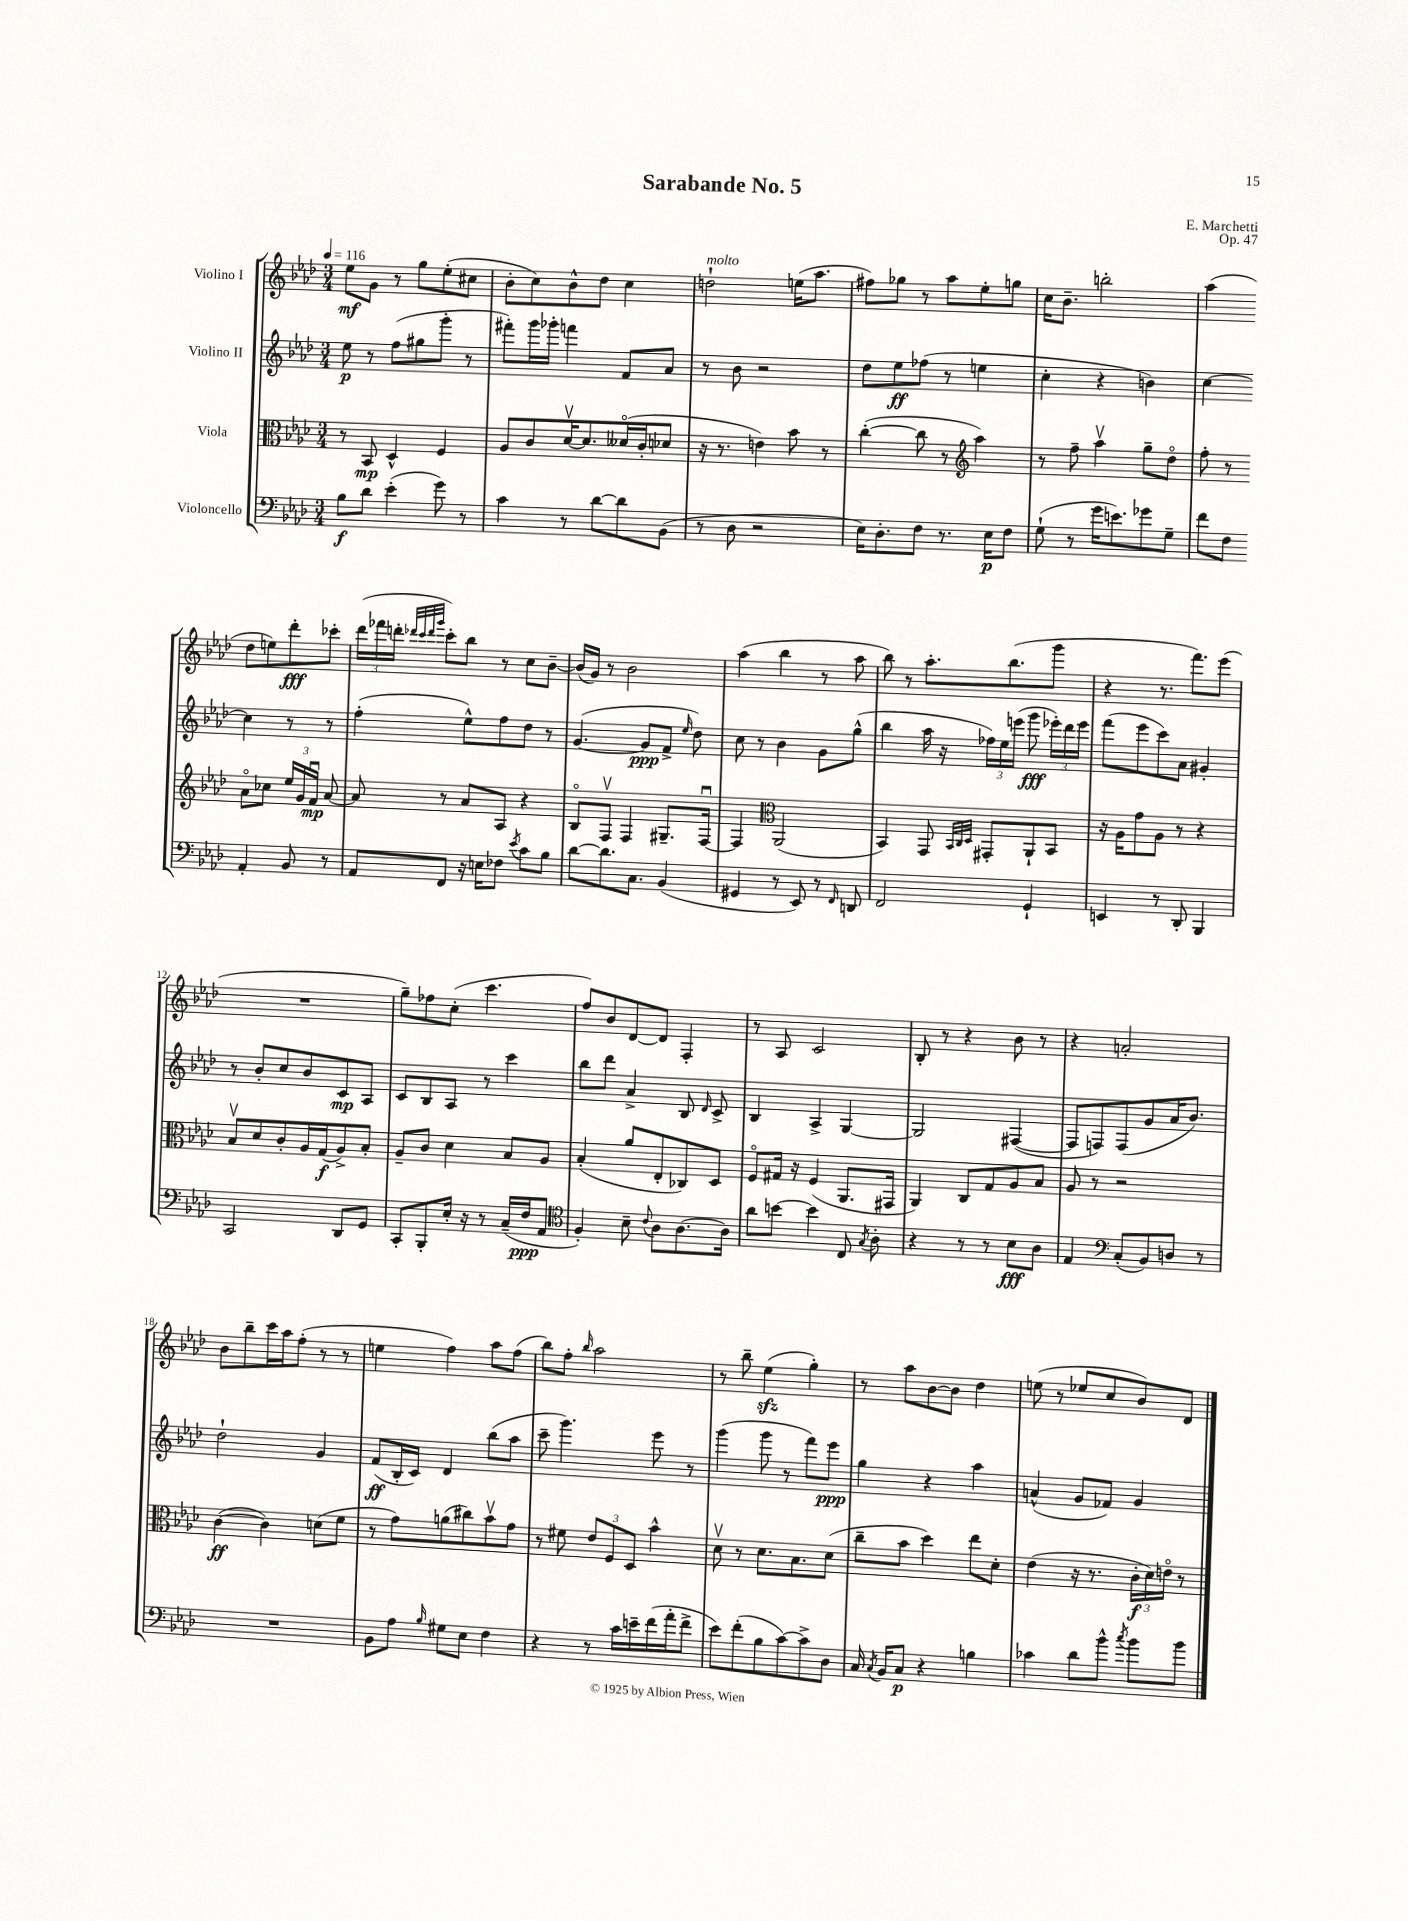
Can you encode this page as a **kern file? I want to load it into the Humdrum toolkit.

**kern	**kern	**kern	**kern
*staff4	*staff3	*staff2	*staff1
*clefF4	*clefC3	*clefG2	*clefG2
*k[b-e-a-d-]	*k[b-e-a-d-]	*k[b-e-a-d-]	*k[b-e-a-d-]
*M3/4	*M3/4	*M3/4	*M3/4
*MM116	*MM116	*MM116	*MM116
8B-\L	8r	8ee-\	8ee-\L
8d-\J	8BB-/	8r	8g\J
(4e-'\	4D-^^/	(8ff\L	8r
.	.	8gg#\	8gg\L
8g\)	4F/	8ggg'\J	(8ee-'\
8r	.	8r	8cc#\J
=	=	=	=
4c\	8A-/L	8fff#'\L)	8b-'\L
.	8c/	16ggg\L	8cc\)
.	.	16ggg-'\JJ	.
8r	[16d-v/K	4fff\	8b-^^\
.	8.d-/]	.	.
[8d-\L	.	.	8dd-\J
8d-\]	(16d--o/L	8f/L	4cc\
.	16c'/J	.	.
(8BB-\J	8d-/J	8a-/J	.
=	=	=	=
8r	16r	8r	2dd`\
.	8.r	.	.
8D-\	.	8b-\	.
2r	4e\)	2r	.
.	8b-\	.	(16ee\LK
.	.	.	8.aa-\J
.	8r	.	.
=	=	=	=
16E-\LK)	([4cc'\	8dd-\L	8ff#\L)
8.D-'\	.	.	.
.	.	8ee-\	8gg-\J
8F\J	8cc\]	(8ff-\J	8r
8.r	8r	8r	8aa-\L
*	*clefG2	*	*
.	4aa-\)	4ee\	8ee-'\
16E-\LK	.	.	.
8F\J	.	.	8gg\J
=	=	=	=
(8G`\	8r	4cc'\	16cc\LK
.	.	.	8.b-~\J
8r	8ff~\	.	.
16g\LK	4aa-v\	4r	2bb'\
8.e\)	.	.	.
8g-\	8gg~\L	4b\)	.
8G~\J	8dd-o\J	.	.
=	=	=	=
8f\L	8ff'\	[4cc\	(4aa-\
8F\J	8r	.	.
4AA-'/	8a-o\L	4cc\]	8dd-\L
.	8cc-\J	.	8ee\)
8BB-/	24ee-/LL	8r	8ddd-'\
.	24g/	.	.
.	24fu/JJ	.	.
8r	[8a-/	8r	8ccc-'\J
=	=	=	=
8AA-/L	8a-/]	(4ff'\	(24ddd-\LL
.	.	.	24fff-\
.	.	.	24ddd'\JJ
.	.	.	32qqddd-/LLL
.	.	.	32qqccc/
.	.	.	32qqddd-/
.	.	.	32qqggg/JJJ
8FF/J	8r	.	8ccc'\L)
16r	8a-/L	8ee-^^\L)	8bb-\J
16E\LK	.	.	.
8F-\J	8A-/J	8ff\	8r
8qe-/	.	.	.
8c\L	4r	8dd-\J	8cc\L
8B-\J	.	8r	[8b-~\J
=	=	=	=
[8d-\L	8B-o/L	([4.g/	(16b-/]LL
.	.	.	16g/JJ)
8.d-\]	8Fv/J	.	8r
.	4F/	.	2b-\
8.C\J	.	.	.
.	.	8g/]L	.
(4BB-/	8.G#~/L	8f^/J	.
.	.	16qqee-/	.
.	.	8dd-\)	.
.	[16Fu/Jk	.	.
=	=	=	=
4GG#/	4F/]	8cc\	(4aa-\
.	.	8r	.
*	*clefC3	*	*
8r	(2AA-/	4b-\	4bb-\
8EE-/)	.	.	.
8r	.	8g\L	8r
16qqFF/	.	.	.
8DD/	.	(8gg^^\J	8aa-\
=	=	=	=
2FF/	4BB-/)	4bb-\	8bb-\)
.	.	.	8r
.	8GG/	16aa-\	8.aa-'\L
.	.	16r	.
.	32qqBB-/LLL	.	.
.	32qqC/	.	.
.	32qqD-/JJJ	.	.
.	8GG#'/L	24ff-\LL)	.
.	.	24ee-\	.
.	.	.	(8.bb-\
.	.	(24eee\JJ	.
4GG`/	8AA-`/	8ggg\	.
.	8BB-/J	24eee-'\LL)	8ggg\J
.	.	24ddd-\	.
.	.	24eee-\JJ	.
=	=	=	=
4EE/	16r	(8fff\L	4r
.	16A-\LK	.	.
.	8g\	8eee-\	.
8r	8A-\J	8ccc\)	8.r
8DD-'/	8r	8a-\J	.
.	.	.	8.fff\L)
4BBB-/	4r	4g#'/	.
.	.	.	(8eee-\J
=	=	=	=
2CC/	8B-v/L	8r	2.r
.	8d-/	8b-'/L	.
.	8c'/	8cc/	.
.	16A-/L	8b-/	.
.	(16G/J	.	.
8DD-/L	8A-^/)	8c/	.
8GG/J	8B-'/J	8A-/J	.
=	=	=	=
8CC'/L	8A-~/L	8c/L	8gg~\L)
8BBB-'/	8c/J	8B-/	8ff-\
16E-'/Jk	4d-\	8A-/J	(8cc'\J
16r	.	.	.
8r	.	8r	4.ccc\
(16C~/LL	8B-/L	4ccc\	.
16F/J	.	.	.
8AA-/J	8A-/J	.	.
=	=	=	=
*clefC4	*	*	*
4F'/)	(4B-'/	8bb-\L	8ff/L)
.	.	8ddd-\J	8b-/
8B-~\	8a-/L	4a-^/	[8d-/
8qqc/	.	.	.
8A-\L	8E-'/	.	8d-/]J
[8.A-\	8C-/)	8B-/	4F'/
.	.	16qqd-/	.
.	8D-/J	8c^/	.
16A-\]Jk	.	.	.
=	=	=	=
8a-\L	8Fo/L	4B-/	8r
[8b\J	16G#/Jk	.	8A-/
.	16r	.	.
4b\]	(4F/	4A-^/	2c/
8C/	8.AA-/L	[4G/	.
8qG/	.	.	.
8A-'\	.	.	.
.	16GG#/Jk	.	.
=	=	=	=
4r	4AA-/)	2G/]	8B-'/
.	.	.	8r
8r	8C/L	.	4r
8r	8G/	.	.
8B-\L	8A-/	([4F#/	8b-\
8A-\J	8B-/J	.	8r
=	=	=	=
4E-/	8A-/	8F#/]L	4r
.	8r	8F/)	.
*clefF4	*	*	*
(8C'/L	2r	(8F/	2a'/
8BB-/)	.	8g/	.
8D/J	.	16a-/K	.
.	.	8.b-/J)	.
8r	.	.	.
=	=	=	=
2.r	([4c\	2dd-`\	8b-\L
.	.	.	8bb-~\
.	4c\])	.	16ccc\L
.	.	.	16aa-\J
.	.	.	(8ff'\J
.	(8d\L	4g/	8r
.	8f\J	.	8r
=	=	=	=
8BB-\L	8r	(8f/L	4ee\
8A-\J	8g\L)	16B-'/L	.
.	.	16c/JJ)	.
16qqB-/	.	.	.
8G#\L	(8a\	4d-/	4ff\)
8E-\J	8cc#\)	.	.
4F\	8b-v\	(8bb-\L	8aa-\L
.	8g\J	8aa-\J	(8ff\J
=	=	=	=
4r	8r	8ccc~\	8bb-\L)
.	8f#\	4.ggg\)	8ff'\J
.	.	.	16qqbb-/
8r	12e-/L	.	2aa-\
.	12F/	.	.
16c\LL	.	.	.
.	12D-/J	.	.
16e~\	.	.	.
(16f\	4b-^^\	8eee-\	.
16a-'\J	.	.	.
8f^\J	.	8r	.
=	=	=	=
8e-\L)	8d-v\	(4ggg\	8r
(8f'\	8r	.	8bb-~\
8B-\	8.d-\L	8ggg\	(4ee-\
[8c\)	.	8r	.
.	8.B-\	.	.
8c^\]	.	8fff\L)	4gg'\)
8D-\J	(8d-\J	8eee-\J	.
=	=	=	=
16C/	8cc~\L	4gg\	8r
8qC/	.	.	.
16BB-/LK	.	.	.
8C/J	8b-\J	.	8aa-\L
4r	4dd-\)	4r	[8b-\
.	.	.	8b-\]J
4B\	8ee-\L	4aa-\	4dd-\
.	8d-'\J	.	.
=	=	=	=
4c-\	(4e-\	(4a^^/	(8ee\
.	.	.	8r
8d-\L	16r	8g/L	8ee-/L
.	8.r	.	.
8b-^^\J	.	8f-/J)	8cc/
8qcc/	.	.	.
8b-\L	24c'\LL	4g/	8b-/)
.	24d-\)	.	.
.	24eo\JJ	.	.
8b-\J	8r	.	8d-/J
==	==	==	==
*-	*-	*-	*-
